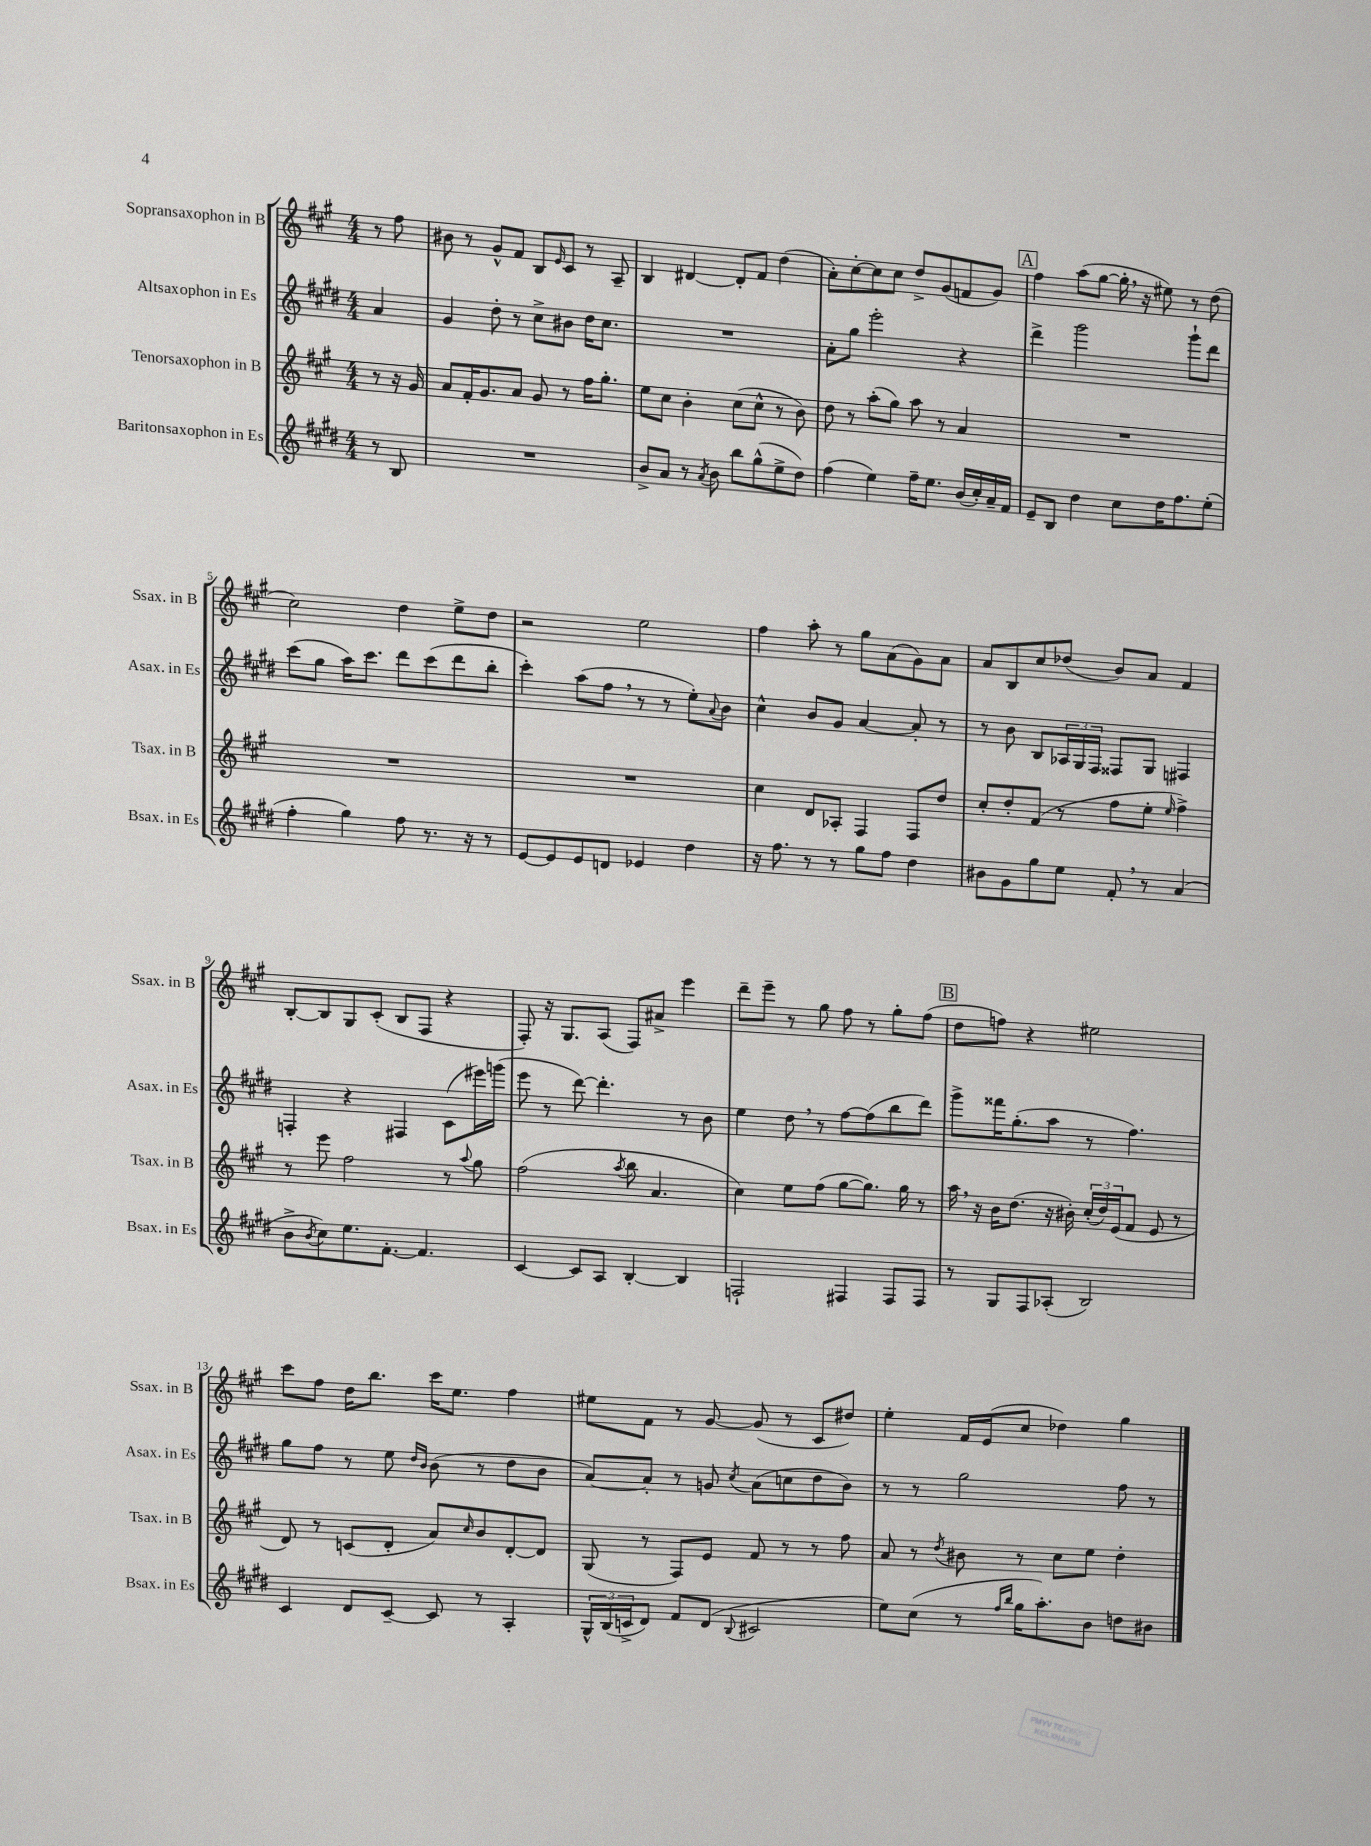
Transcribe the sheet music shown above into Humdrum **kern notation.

**kern	**kern	**kern	**kern
*part4	*part3	*part2	*part1
*staff4	*staff3	*staff2	*staff1
*I"Baritonsaxophon in Es	*I"Tenorsaxophon in B	*I"Altsaxophon in Es	*I"Sopransaxophon in B
*I'Bsax. in Es	*I'Tsax. in B	*I'Asax. in Es	*I'Ssax. in B
*clefG2	*clefG2	*clefG2	*clefG2
*k[f#c#g#d#]	*k[f#c#g#]	*k[f#c#g#d#]	*k[f#c#g#]
*M4/4	*M4/4	*M4/4	*M4/4
=	=	=	=
8r	8r	4a/	8r
8B/	16r	.	8ff#\
.	16g#/	.	.
=1	=1	=1	=1
1r	8a/L	4g#/	8b#X\
.	16f#'/K	.	8r
.	8.g#/	.	.
.	.	8dd#'\	8g#^^/L
.	8a/J	8r	8f#/J
.	8g#/	8cc#^\L	8B/L
.	.	.	16qqe/
.	8r	8b#X\J	8c#/J
.	16ff#\KL	16dd#\KL	8r
.	8.gg#'\J	8.cc#\J	.
.	.	.	8A~/
=2	=2	=2	=2
8b^/L	8ee\L	1r	4B/
8a/J	8cc#\J	.	.
8r	4b'\	.	[4d#X/
8qa/	.	.	.
8b\	.	.	.
8bb\L	(8cc#\L	.	8d#'/L]
(8gg#^^\	8cc#^^\J	.	8f#/J
8ee^\	8r	.	(4dd\
8dd#\J)	8b\)	.	.
=3	=3	=3	=3
(4ff#\	8dd\	8a'\L	8a'\L)
.	8r	8gg#\J	[8cc#'\
4ee\)	(8aa'\L	2eee'\	8cc#\]
.	8gg#\J)	.	8cc#\J
16ff#~\KL	8aa\	.	8dd^/L
8.ee\J	.	.	.
.	8r	.	(8g#/
(16b/LL	4a/	4r	8fn/
16cc#'/)	.	.	.
16a~/	.	.	8g#/J)
16f#/JJ	.	.	.
!!LO:REH:place=s1:t=A
=4	=4	=4	=4
8e~/L	1r	4ddd#^\	4ff#\
8B/J	.	.	.
4dd#\	.	2ggg#\	(8aa\L
.	.	.	[8gg#\J
8cc#\L	.	.	16gg#',\]
.	.	.	16r
16dd#\K	.	.	8ee#X\)
8.ff#\	.	.	.
.	.	8ggg#`\L	8r
(8ee'\J	.	8ddd#\J	(8dd\
!!LO:LB:g=z
=5	=5	=5	=5
4ff#'\	1r	(8ccc#\L	2cc#\)
.	.	8gg#\J	.
4gg#\)	.	16aa\KL)	.
.	.	8.ccc#\J	.
8ff#\	.	8ddd#\L	4dd\
8.r	.	(8ccc#\	.
.	.	8ddd#\	8ee^\L
16r	.	.	.
8r	.	8bb'\J	8dd\J
=6	=6	=6	=6
[8e/L	1r	4ccc#'\)	2r
8e/]	.	.	.
8e/	.	(8aa\L	.
8dn/J	.	8ff#,\J	.
4e-X/	.	8r	2ee\
.	.	8r	.
4dd#\	.	8ee'\L)	.
.	.	8qqa/	.
.	.	8b\J	.
=7	=7	=7	=7
16r	4cc#\	4cc#^^\	4ff#\
8.ff#\	.	.	.
8r	8d/L	8b/L	8aa'\
8r	8A-X'/J	8g#/J	8r
8gg#\L	4F#/	[4a/	8gg#\L
8ff#\J	.	.	(8a\
4dd#\	8F#/L	8a'/]	8g#\)
.	8dd/J	8r	8a\J
=8	=8	=8	=8
8b#X\L	8cc#'/L	8r	8a/L
8g#\	8dd'/	8b\	8B/
8gg#\	(8f#/J	8B/L	8cc#/
8ee\J	8r	24A-X/L	(8dd-X/J
.	.	24G#/	.
.	.	24F#/JJ	.
8f#',/	8ff#\L	8F##X/L	8b/L)
8r	8ee'\J	8G#/J	8a/J
.	16qqee/	.	.
(4a/	4ff#^\)	4F#X/	4f#/
!!LO:LB:g=z
=9	=9	=9	=9
8b^\L	8r	4Fn'/	[8B'/L
8qb/	.	.	.
8cc#\)	8eee\	.	8B/]
8.ee\	2ff#\	4r	8G#/
.	.	.	(8c#'/J
[8.f#'\J	.	.	.
.	.	4F#X/	8B/L
4.f#/]	.	.	8F#/J
.	8r	(8c#\L	4r
.	8qqaa/	.	.
.	8gg#\	16eee#X\L)	.
.	.	(16gggn\JJ	.
=10	=10	=10	=10
[4c#/	(2ff#\	8eee\	8F#'/)
.	.	8r	16r
.	.	.	8.G#/L
8c#/L]	.	[8ddd#\)	.
8A/J	.	4.ddd#'\]	(8A/J
.	8qaa/	.	.
[4B'/	8bb\	.	8F#/L)
.	4.a/	.	8a#X^/J
4B/]	.	8r	4eee\
.	.	8b\	.
=11	=11	=11	=11
2Fn`/	4cc#\)	4ee\	8ddd~\L
.	.	.	8eee~\J
.	8ee\L	8dd#,\	8r
.	(8ff#\J	8r	8gg#\
4F#X/	[8gg#\L	[8ff#\L	8ff#\
.	8.gg#\J])	(8ff#\]	8r
8F#/L	.	8bb\	8gg#'\L
.	16gg#\	.	.
8F#/J	8r	8ddd#\J)	(8ff#\J
!!LO:REH:place=s1:t=B
=12	=12	=12	=12
8r	16aa,\	8ggg#^\L	8dd\L
.	16r	.	.
8G#/L	16b\KL	16fff##X\K	8ffn\J)
.	(8.dd\J	(8.gg#'\	.
8F#/	.	.	4r
(8A-X'/J	16r	8aa\J	.
.	16b#X'\)	.	.
2B/)	(24cc#'/LL	8r	2ee#X\
.	24dd/)	.	.
.	(24e/J	.	.
.	8f#/J	4.ff#\)	.
.	8e/	.	.
.	8r	.	.
!!LO:LB:g=z
=13	=13	=13	=13
4c#/	8d/)	8gg#\L	8ccc#\L
.	8r	8ff#\J	8ff#\J
8d#/L	(8cn/L	8r	16dd\KL
.	.	.	8.bb\J
[8c#~/J	8d'/J	8ee\	.
.	.	16qqdd#/LL	.
.	.	16qqb/JJ	.
8c#/]	8a/L)	(8b\	16ccc#\KL
.	.	.	8.ee\J
.	16qqcc#/	.	.
8r	8b/	8r	.
4A'/	[8d'/	8dd#\L	4ff#\
.	8d/J]	8b\J	.
=14	=14	=14	=14
24G#^^/LL	(8G#/	[8a/L)	8ee#X\L
(24B/	.	.	.
24cn^/J	.	.	.
8d#/J)	8r	8a'/J]	8f#\J
8f#/L	8F#/L)	8r	8r
(8d#/J	8e/J	8gn/	[8g#/
8qqB/	.	8qcc#/	.
2c#X/	8f#/	(8a\L	(8g#/]
.	8r	8ccn\	8r
.	8r	8dd#\	8c#/L
.	8ff#\	8b\J)	8dd#X/J)
=15	=15	=15	=15
8ee\L)	8a/	8r	4ee'\
(8cc#\J	8r	8r	.
.	8qdd/	.	.
8r	8b#X\	2gg#\	16f#/LL
.	.	.	(16e/J
16qqff#/LL	.	.	.
16qqbb/JJ	.	.	.
16gg#\KL	8r	.	8cc#/J
8.aa'\)	.	.	.
.	8cc#\L	.	4dd-X\)
8b\J	8ee\J	.	.
8ddn\L	4dd'\	8ff#\	4gg#\
8b#X\J	.	8r	.
==	==	==	==
*-	*-	*-	*-
